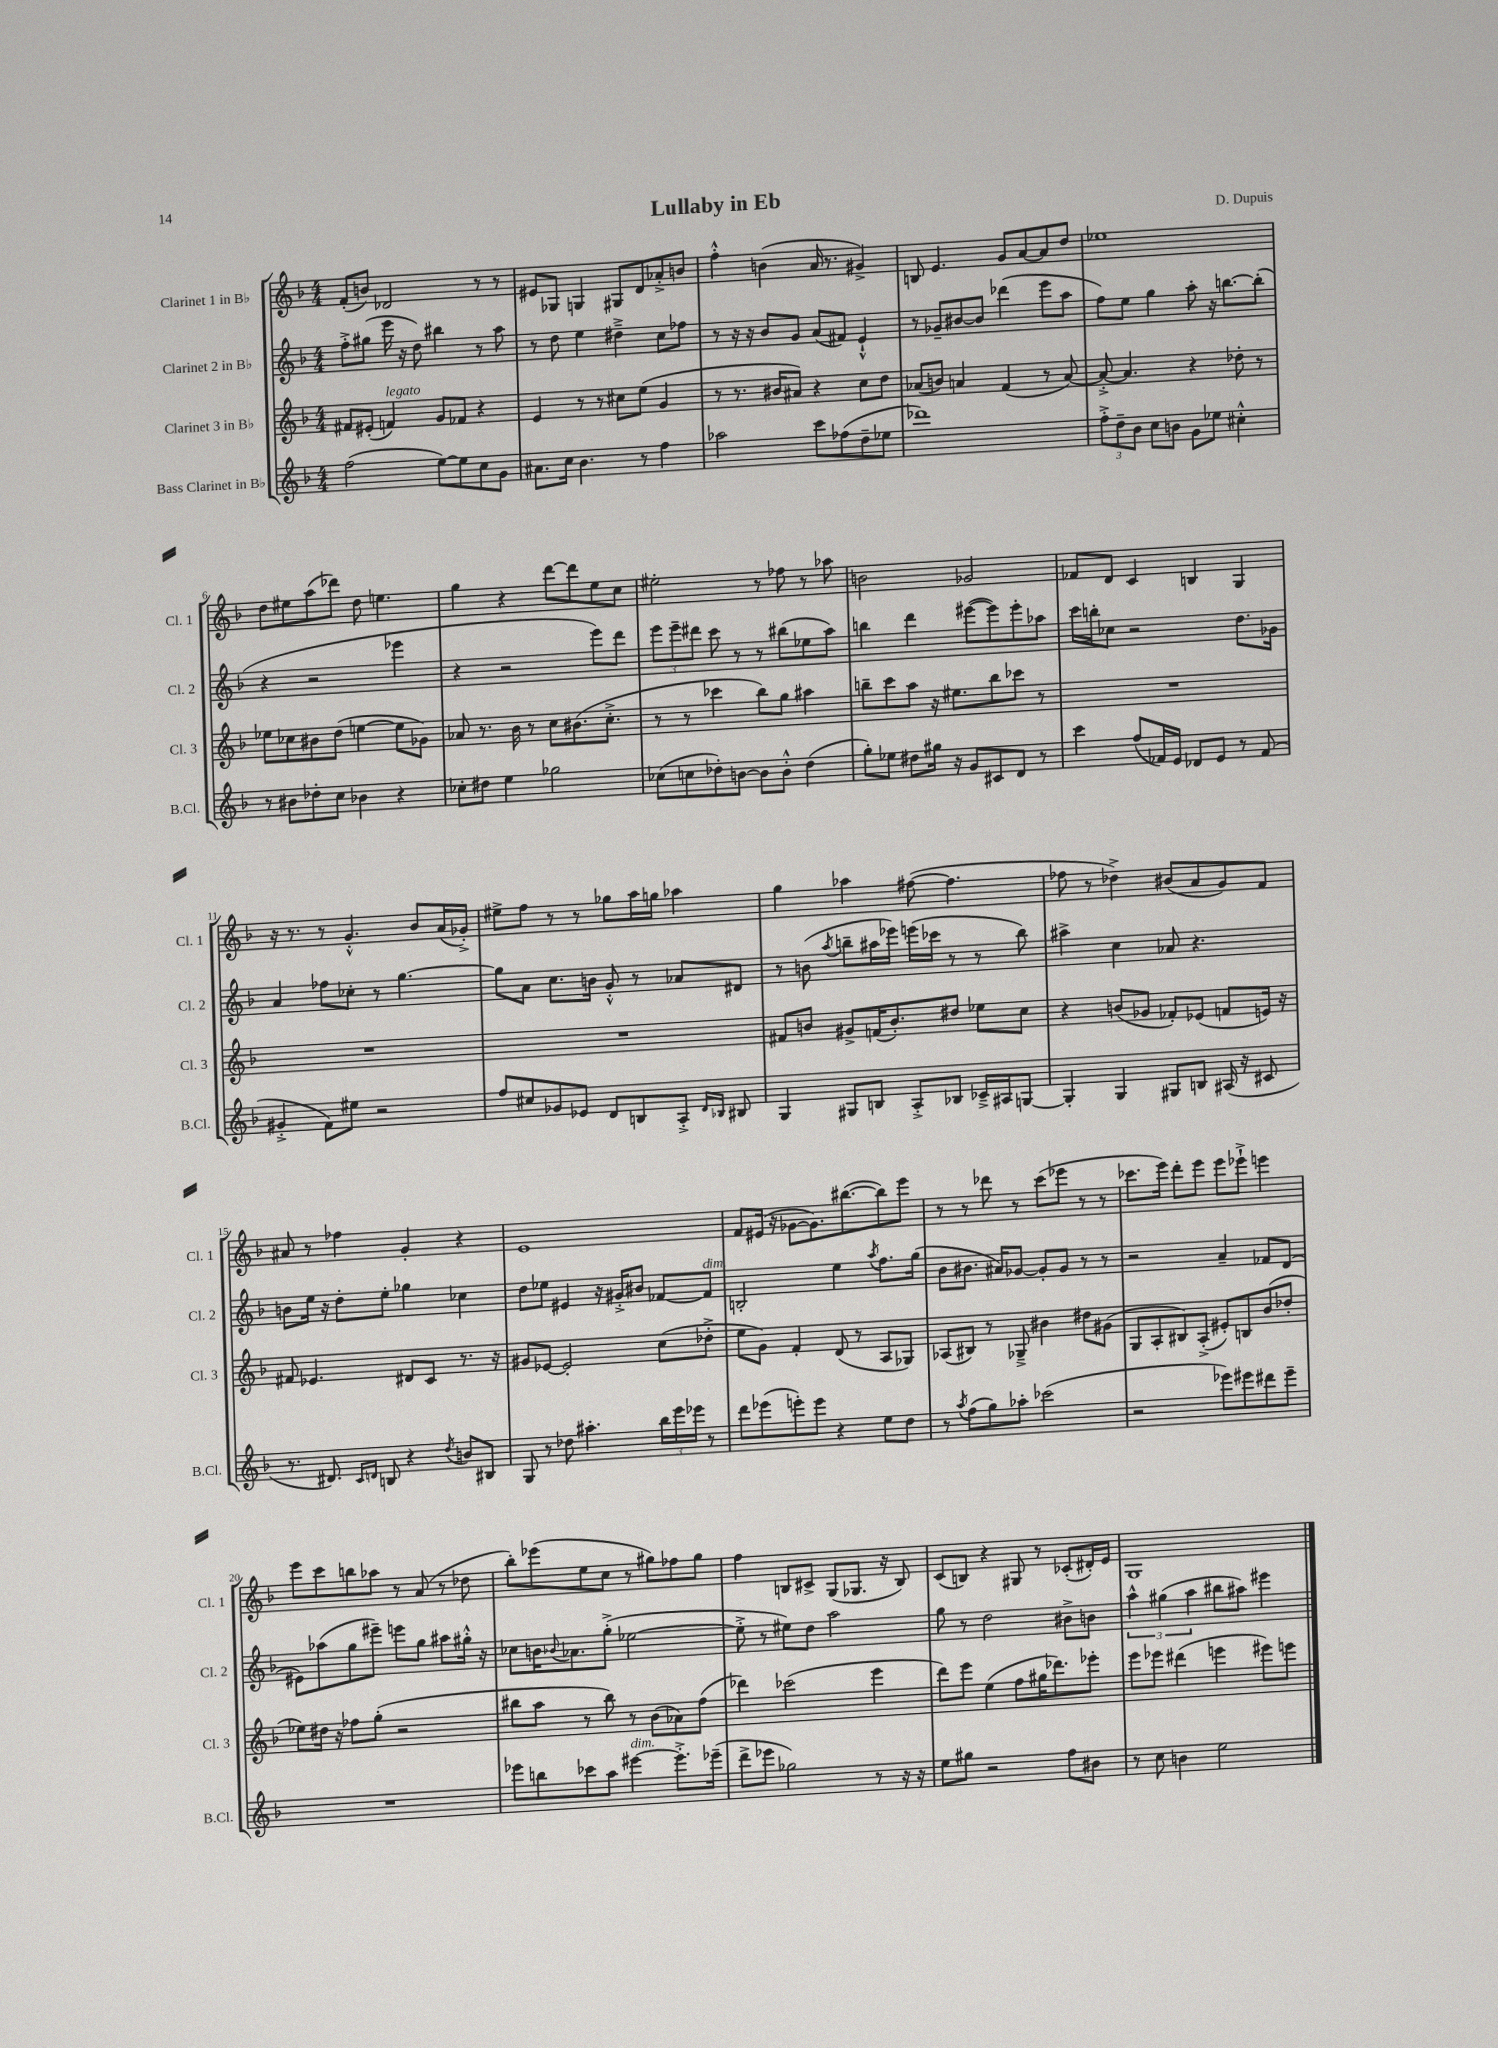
\header { title = "Lullaby in Eb" composer = "D. Dupuis" }
<<
\new StaffGroup <<
\new Staff = "s0" \with { instrumentName = "Clarinet 1 in Bb" shortInstrumentName = "Cl. 1" } {
    \clef treble \key f \major \numericTimeSignature \time 4/4
    f'8-.( b'8) des'2 r8 r8 |
    eis'8 ges8 g4 gis8 d'8 aes'8-.-> b'8 |
    f''4-.-^ b'4( a'16 r8. gis'4->) |
    b8 e'4. g'8 a'8~ a'8 d''8 |
    ees''1 |
    d''8 eis''8 a''8( des'''8) d''8 e''4. |
    g''4 r4 d'''8~ d'''8 e''8 c''8 |
    eis''2-. r8 fes''8 r8 aes''8 |
    b'2 ges'2 |
    fes'8 d'8 c'4 b4 g4 |
    r16 r8. r8 g'4.-.-^ bes'8 a'16( ges'16-.->) |
    eis''8-> f''8 r8 r8 ges''8 a''16 g''16 aes''4 |
    g''4 aes''4 fis''8~( fis''4. |
    fes''8 r8 des''4->) bis'8( a'8 g'8) f'8 |
    ais'8 r8 fes''4 g'4-. r4 |
    e'1 |
    f'8 eis'16( r16 ges'8~ ges'8.) bis''8.~( bis''8) e'''8 |
    r8 r8 des'''8 r8 c'''8( ees'''8 r8 r8 |
    ces'''8. e'''16) d'''8-. e'''8 e'''8 ees'''8-!-> e'''4 |
    e'''8 c'''8 b''8 aes''8 r8 a'8( r8 des''8 |
    bes''8-.) ees'''8( e''8 c''8 r8 gis''8) fes''8 gis''8 |
    f''4 b8 cis'8-> g8( ges8. r16 b8) |
    c'8( b8) r4 gis8 r8 ces'8-.( dis'16-.) e'16 |
    g1 \bar "|." |
}
\new Staff = "s1" \with { instrumentName = "Clarinet 2 in Bb" shortInstrumentName = "Cl. 2" } {
    \clef treble \key f \major \numericTimeSignature \time 4/4
    f''8-.-> gis''8( e'''16 r16 d''8) bis''4 r8 a''8 |
    r8 d''8 e''4 dis''4---> c''8 fes''8 |
    r8 r16 r16 bes'8 g'8 a'8( fis'8) e'4-!-^ |
    r8 ges'8-- bis'8~ bis'8 des'''4( e'''8 a''8 |
    f''8) e''8 g''4 a''8-. r16 b''8.~ b''8-.( |
    r4 r2 ees'''4 |
    r4 r2 e'''8) d'''8 |
    \tuplet 3/2 { e'''8 e'''8-- dis'''8 } c'''8 r8 r8 bis''8( ees''8 a''8) |
    b''4 d'''4 eis'''8~( eis'''8) eis'''8-. aes''8 |
    c'''16 b''16-. ces''8 r2 d''8. ges'16 |
    a'4 fes''8 ces''8-. r8 g''4.~ |
    g''8 a'8 c''8. b'16 g'8-.-^ r8 aes'8 dis'8 |
    r8 b'8( \acciaccatura { a''8 } b''8-- ais''16 ees'''16) e'''16( ces'''16 r8 r8 b''8) |
    ais''4-> c''4 aes'8 r4. |
    b'8 e''16 r16 d''8-. e''8-. ges''4 ces''4 |
    d''8 ees''8 eis'4 r16 gis'16-.-> bis'8 fes'8~ fes'8^\markup { \italic "dim." } |
    b2-. e''4 \acciaccatura { a''8 } f''8. g''16( |
    bes'8 bis'8. ais'16) ges'8~ ges'8-. ges'8 r8 r8 |
    r2 a'4-- fes'8 d'8( |
    eis'8) aes''8( g''8 eis'''8--) e'''8 g''8 ais''8 gis''16-.-^ r16 |
    ces''8 b'16 \appoggiatura { bes'8 } aes'8. g''8-.->( ees''2~ |
    ees''8-.-> r8 eis''8) d''8 a''2 |
    g''8 r8 d''2 bis'8-> b'8 |
    \tuplet 3/2 { a''4-^ gis''4( a''4 } bis''8 ais''8) eis'''4 \bar "|." |
}
\new Staff = "s2" \with { instrumentName = "Clarinet 3 in Bb" shortInstrumentName = "Cl. 3" } {
    \clef treble \key f \major \numericTimeSignature \time 4/4
    fis'8 eis'8-.( f'4^\markup { \italic "legato" }) g'8 fes'8 r4 |
    e'4 r8 r8 cis''8 e''8( g'4 |
    r8 r8. bis'16 ais'8) r4 c''8 d''8 |
    aes'8( b'8) a'4 f'4( r8 a'8~) |
    a'8~-.-> a'4. r4 des''8-. r8 |
    ees''8 ces''8 bis'8 d''8( e''4~ e''8 ges'8) |
    aes'8 r8. bes'16 r8 c''8 bis'8.( c''8.-.-> |
    r8 r8 ces'''4 bes''8) g''8 ais''4 |
    b''8-- c'''8 a''8 r16 eis''8. b''8 ces'''8 r8 |
    R1 |
    R1 |
    R1 |
    fis'8 b'8 gis'8-> f'16( b'8.-.) dis''8 ees''8 c''8 |
    r4 b'8( ges'8 fes'8-.) ees'8( f'8 e'16) r16 |
    fis'8 ees'4. dis'8 c'8 r8. r16 |
    gis'8 ees'8~ ees'2-. c''8( des''8-.-> |
    e''8 g'8) f'4-. d'8( r8 a8 ges8) |
    aes8( bis8) r8 ges8---> bis'4 dis''8 gis'8( |
    g8 a8-. bis8) a8-.->( eis'8-.) b8 bes'8( des''8-. |
    ees''8) dis''16 r16 fes''8 g''8-.( r2 |
    bis''8 a''8 r8 bis''8) r8 bes'8( aes'8) f''8( |
    des'''4) ces'''2( e'''4 |
    d'''8) e'''8 e''4( f''8 gis''16 des'''8.) ees'''8-. |
    e'''8 ees'''8 dis'''4( e'''4 eis'''8) e'''8 \bar "|." |
}
\new Staff = "s3" \with { instrumentName = "Bass Clarinet in Bb" shortInstrumentName = "B.Cl." } {
    \clef treble \key f \major \numericTimeSignature \time 4/4
    f''2( e''8~) e''8 c''8 g'8 |
    ais'8. c''16 bes'4. r8 f''4 |
    aes''2 c'''8 fes''8( d''8-- ees''8 |
    des'''1) |
    \tuplet 3/2 { f''8-.-> d''8-- bes'8 } c''8 b'8 g'8 ees''8 cis''4-.-^ |
    r8 bis'8 des''8-. c''8 bes'4 r4 |
    ces''8-. dis''8 e''4 ges''2 |
    ces''8( c''8 des''8-.) b'8~ b'8 b'8-.-^ des''4( |
    g''8-.) ees''8 dis''8 gis''16 r16 g'8 cis'8 d'8 r8 |
    c'''4 f''8( fes'16) e'16 des'8 e'8 r8 fes'8( |
    gis'4-.-> f'8) eis''8 r2 |
    f''8 cis''8 ges'8 ees'8 d'8 b8 a8-.-> \grace { d'16 bes16 } bis8 |
    g4 gis8 b8 a8-.-> bes8 ces'16---> ais16 g8~ |
    g4-. g4 gis8 b8 ais16( r16 cis'8 |
    r8. dis'8.) \grace { c'16 d'16 } b8 r4 \acciaccatura { d''8 } b'8 bis8 |
    g8 r8 des''8 ais''4.-. \tuplet 3/2 { bes''16 e'''16 ees'''16 } r8 |
    d'''8 ees'''8( e'''8-.) e'''8 r4 e''8 d''8 |
    r8 \acciaccatura { a''8 } f''8( g''8) aes''8-. ces'''2( |
    r2 ees'''8) eis'''8 dis'''8 eis'''8-- |
    R1 |
    ees'''8 b''8 ces'''8 a''8 eis'''4~^\markup { \italic "dim." } eis'''8.-.-> ees'''16--( |
    d'''8-> ees'''8 ges''2) r8 r16 r16 |
    e''8 gis''8 r2 f''8 bis'8 |
    r8 c''8 b'4 e''2 \bar "|." |
}
>>
>>
